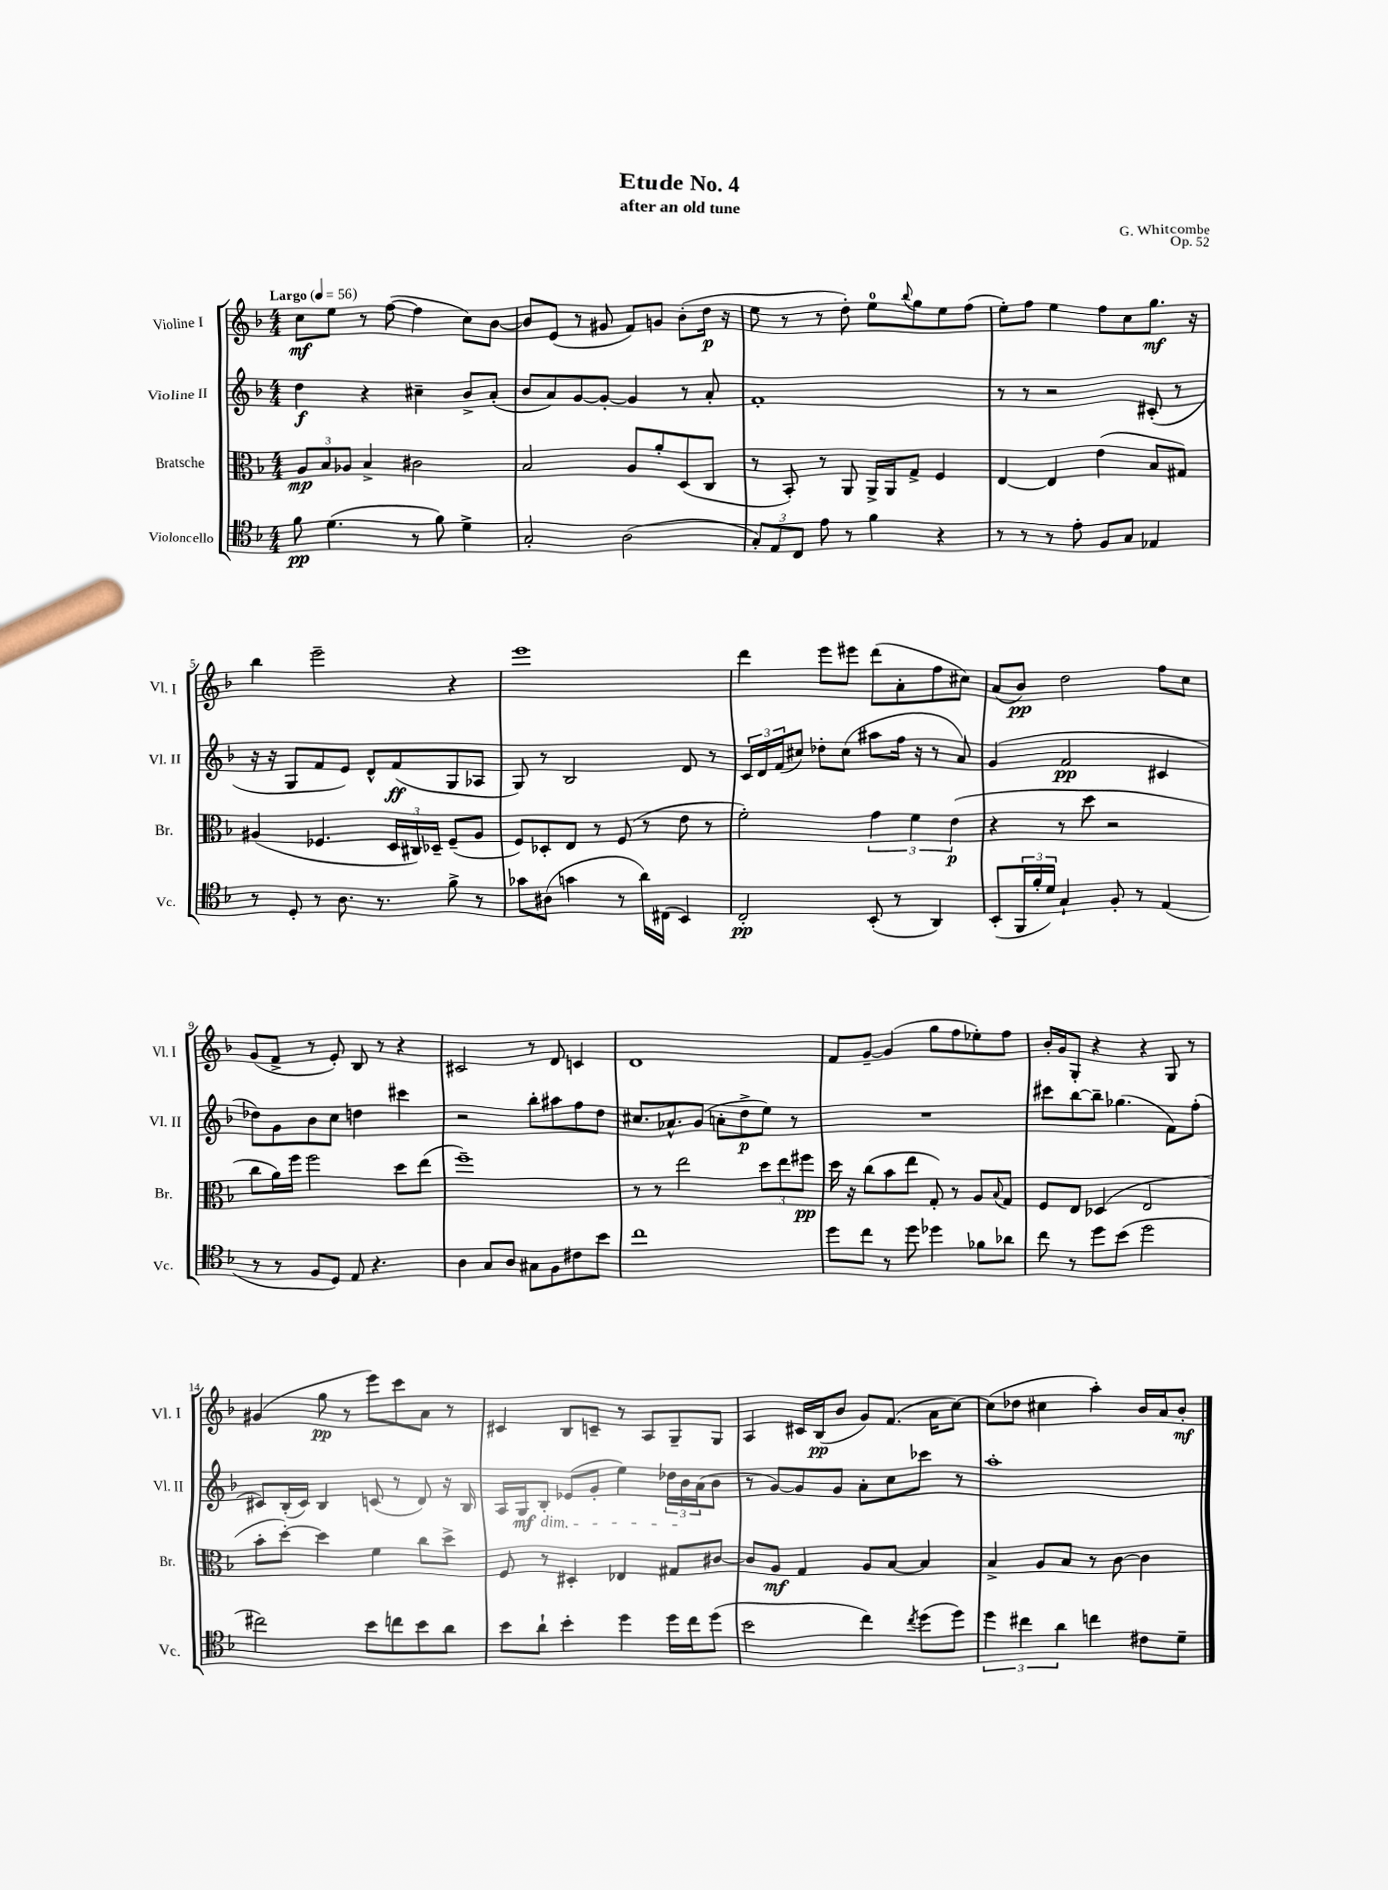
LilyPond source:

\header { title = "Etude No. 4" composer = "G. Whitcombe" subtitle = "after an old tune" opus = "Op. 52" }
<<
\new StaffGroup <<
\new Staff = "s0" \with { instrumentName = "Violine I" shortInstrumentName = "Vl. I" } {
    \clef treble \key f \major \numericTimeSignature \time 4/4 \tempo "Largo" 4 = 56
    c''8\mf e''8 r8 f''8~( f''4 c''8) bes'8~ |
    bes'8 e'8( r8 gis'8 f'8) g'8 bes'8-.( d''16\p r16 |
    e''8 r8 r8 d''8-.) e''8-0 \appoggiatura { bes''8 } g''8 e''8 f''8( |
    e''8-.) f''8 e''4 f''8 c''8 g''8.\mf r16 |
    bes''4 e'''2-- r4 |
    e'''1 |
    d'''4 e'''8 eis'''8 d'''8( a'8-. f''8 cis''8) |
    a'8( bes'8\pp) d''2 f''8 c''8 |
    g'8( f'8-> r8 e'8-.) bes8 r8 r4 |
    cis'2 r8 d'8 c'4 |
    d'1 |
    f'8 g'8~-- g'4( g''8 f''8 ees''8-.) f''8 |
    bes'16-. g'16 g8-. r4 r4 g8 r8 |
    gis'4( g''8\pp r8 e'''8) c'''8 a'8 r8 |
    cis'4 bes8 c'8-- r8 a8 g8-- g8 |
    a4 cis'16 bes16\pp( bes'8 g'8) f'8.( a'16 c''8~) |
    c''8( des''8 cis''4 a''4-.) bes'16 a'16 bes'8-.\mf \bar "|." |
}
\new Staff = "s1" \with { instrumentName = "Violine II" shortInstrumentName = "Vl. II" } {
    \clef treble \key f \major \numericTimeSignature \time 4/4
    d''4\f r4 cis''4-- bes'8-> a'8-.( |
    bes'8 a'8) g'8~ g'8~-. g'4 r8 a'8-. |
    f'1-. |
    r8 r8 r2 cis'8-.( r8 |
    r16 r16 g8 f'8 e'8) d'8-^ f'8\ff( g8 aes8 |
    g8) r8 bes2 d'8 r8 |
    \tuplet 3/2 { c'16 d'16 f'16( } cis''8) des''8-. cis''8( ais''8 f''16 r16 r8 a'8) |
    g'4( f'2\pp cis'4 |
    des''8) g'8 bes'8 c''8 d''4 cis'''4 |
    r2 bes''8-. ais''8 f''8 d''8 |
    cis''8. aes'8.-^ g'8( a'8-. d''8->\p e''8) r8 |
    R1 |
    cis'''8 bes''8~ bes''8-- ges''4.( f'8) f''8-.( |
    cis'8) bes16-.( cis'16) bes4 c'8( r8 d'8) r16 bes16 |
    a16 g16\mf bes8-.\dim ees'8( g'8-. e''4) \tuplet 3/2 { des''16 bes'16\! a'16( } bes'8 |
    r8 g'8~) g'8 g'8 a'8-. c''8 ces'''8 r8 |
    a''1-. \bar "|." |
}
\new Staff = "s2" \with { instrumentName = "Bratsche" shortInstrumentName = "Br." } {
    \clef alto \key f \major \numericTimeSignature \time 4/4
    \tuplet 3/2 { a8\mp bes8 aes8 } bes4-> cis'2 |
    bes2 a8 a'8-. d8( c8 |
    r8 bes,8-.) r8 a,8 a,16-> a,16 g8-> f4 |
    e4~ e4 e'4( bes8 gis8) |
    ais4( fes4. \tuplet 3/2 { d16 cis16) des16-- } fes8--( ais8 |
    f8) des8-. e8 r8 f8( r8 e'8 r8 |
    f'2-.) \tuplet 3/2 { g'4 f'4 e'4\p( } |
    r4 r8 d''8 r2 |
    c''8 a'16) f''16 f''2 d''8 e''8( |
    f''1--) |
    r8 r8 e''2 \tuplet 3/2 { d''8 e''8 fis''8\pp } |
    d''16 r16 c''8( bes'8 e''8 g8-.) r8 a8 \appoggiatura { bes8 } g8 |
    f8 e8 des4( e2 |
    bes'8-. d''8~-.) d''4 f'4 c''8 d''8-> |
    f8 r8 dis4-. ees4 gis8 cis'8~ |
    cis'8 a8\mf g4 a8 bes8~ bes4 |
    bes4-> a8 bes8 r8 c'8~ c'4 \bar "|." |
}
\new Staff = "s3" \with { instrumentName = "Violoncello" shortInstrumentName = "Vc." } {
    \clef tenor \key f \major \numericTimeSignature \time 4/4
    f'8\pp d'4.( r8 f'8) d'4-> |
    g2-. a2( |
    \tuplet 3/2 { g8-.) e8 c8 } e'8 r8 f'4 r4 |
    r8 r8 r8 e'8-. f8 g8 ees4 |
    r8 d8-. r8 a8. r8. f'8-> r8 |
    ges'8 ais8( g'4 r8 a'16) cis16( bes,4) |
    c2-.\pp bes,8-.( r8 a,4) |
    bes,8-.( \tuplet 3/2 { f,16 f'16-. d'16) } g4-! f8-. r8 e4( |
    r8 r8 f8 d8) e8 r4. |
    a4 g8 a8 gis8 f8 cis'8 bes'8 |
    c''1 |
    d''8 c''8 r8 d''8 des''4 fes'8 aes'8 |
    c''8 r8 d''8 bes'8( d''2 |
    cis''2) bes'8 c''8 bes'8 a'8 |
    bes'8 a'8-! bes'4-. d''4 d''16 c''16 d''8( |
    bes'2 c''4) \acciaccatura { c''8 } d''8( d''8) |
    \tuplet 3/2 { d''4 cis''4 a'4 } c''4 cis'8 d'8-- \bar "|." |
}
>>
>>
